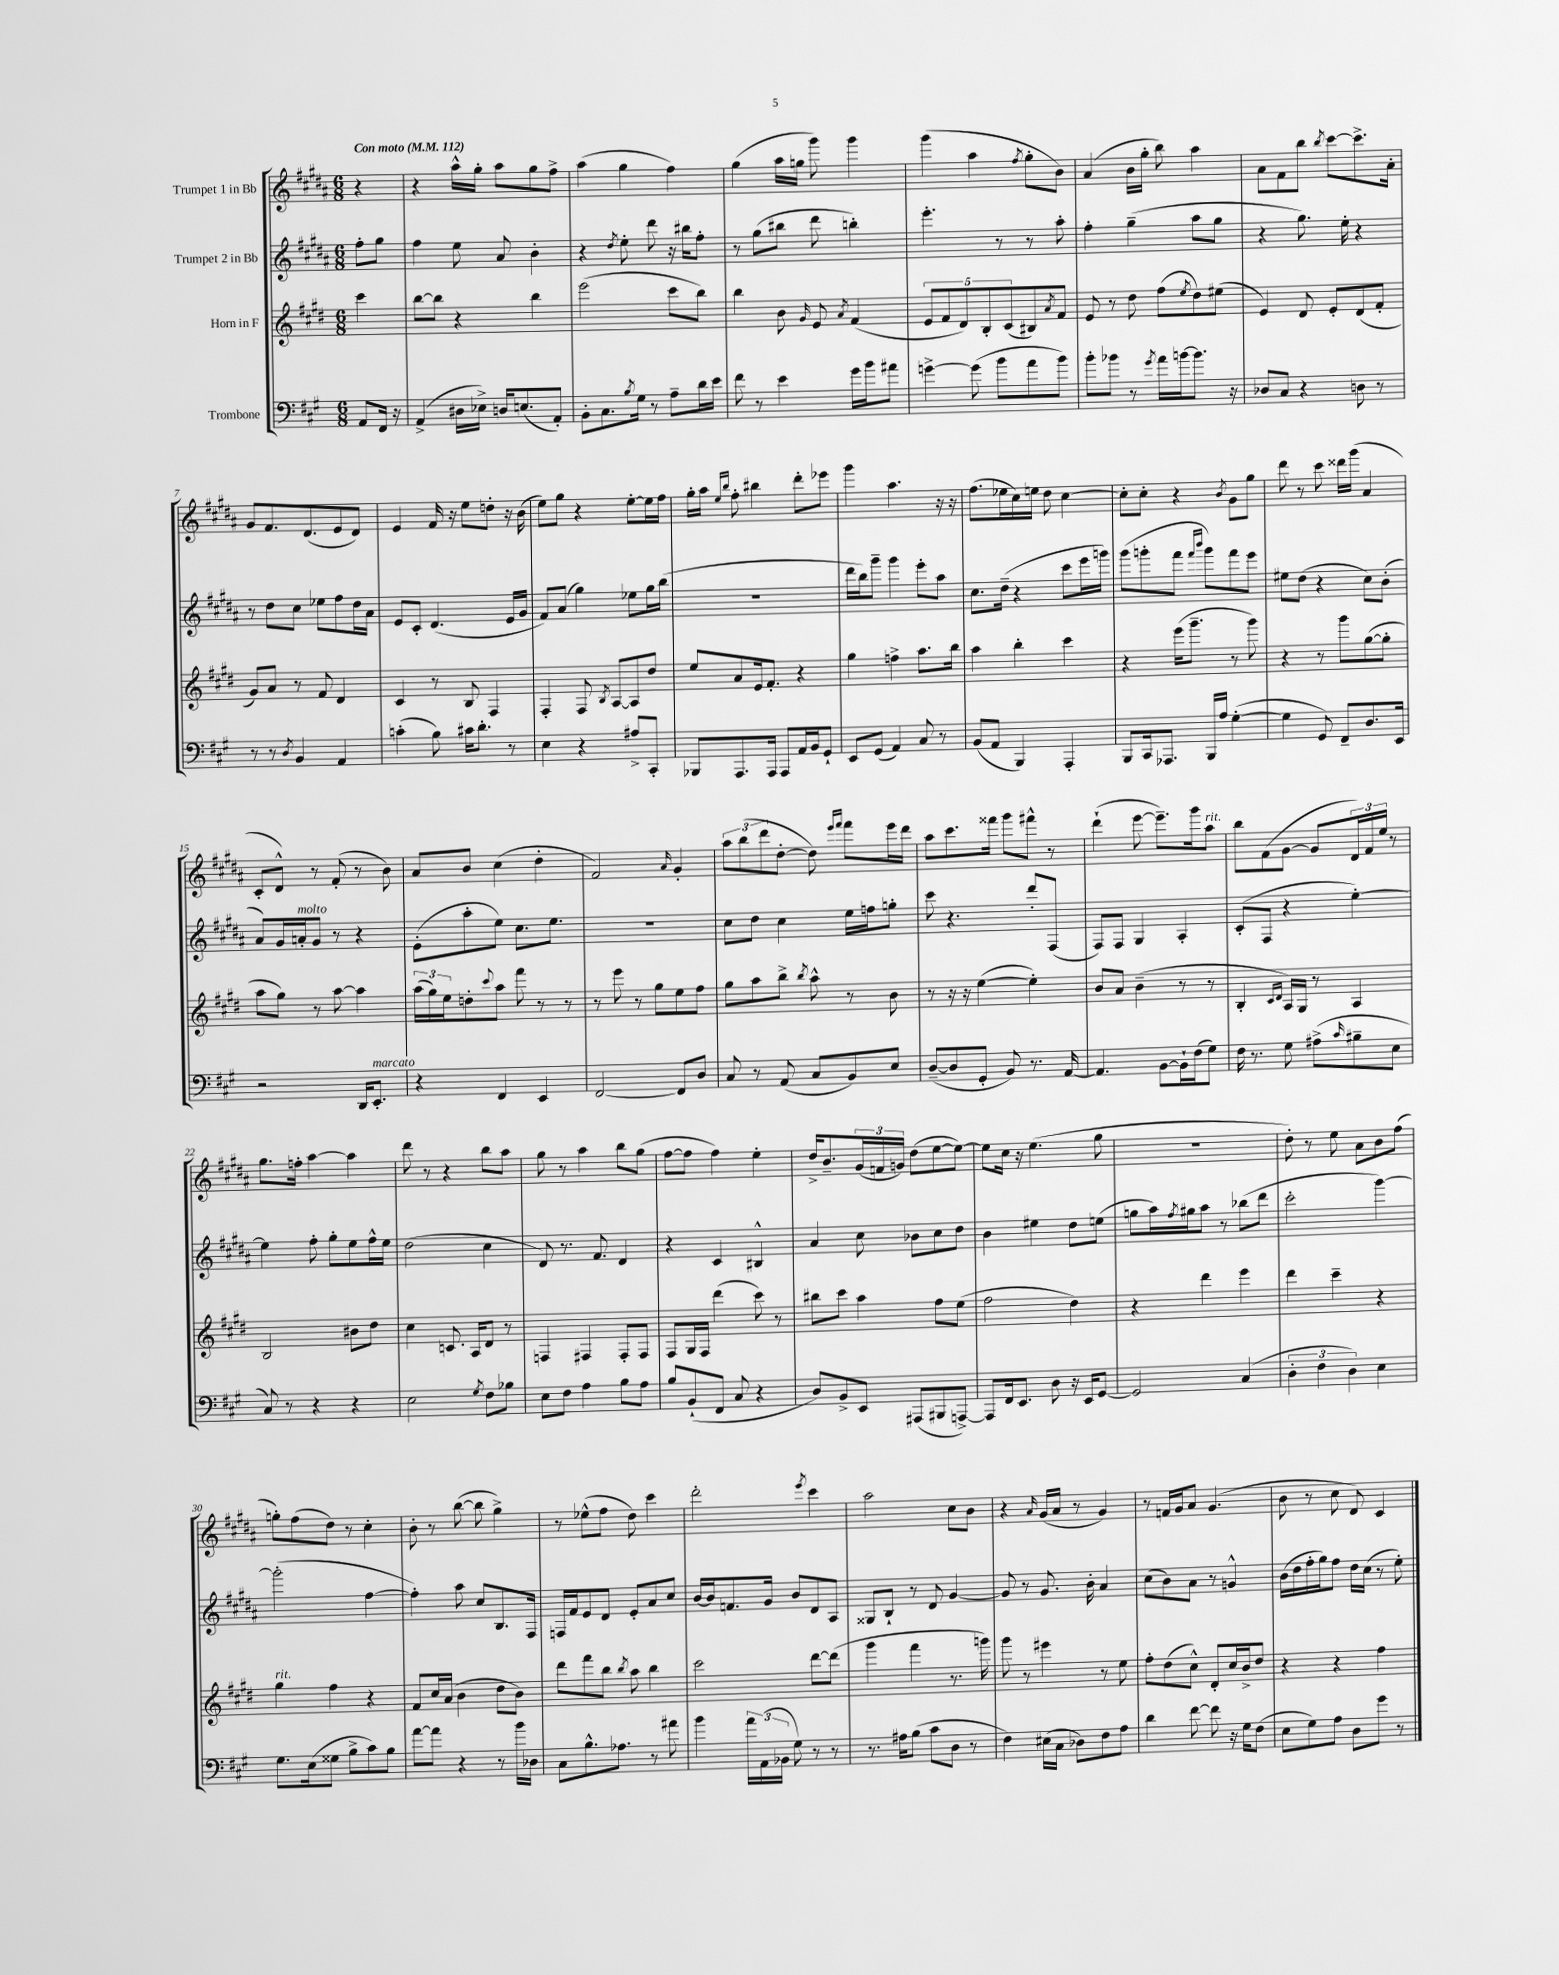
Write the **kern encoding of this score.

**kern	**kern	**kern	**kern
*staff4	*staff3	*staff2	*staff1
*clefF4	*clefG2	*clefG2	*clefG2
*k[f#c#g#]	*k[f#c#g#d#]	*k[f#c#g#d#a#]	*k[f#c#g#d#a#]
*M6/8	*M6/8	*M6/8	*M6/8
*MM112	*MM112	*MM112	*MM112
8AA	4ccc#	8ff#'	4r
16FF#	.	8gg#	.
16r	.	.	.
=	=	=	=
(4AA^	[8bb	4ff#	4r
.	8bb]	.	.
16D#	4r	8ee	16aa#^^
16E-^)	.	.	16gg#'
16D	.	8a#	8aa#
(8.E	.	.	.
.	4bb	4b'	8gg#
8AA')	.	.	8ff#^
=	=	=	=
8BB'	(2eee	4r	(4aa#
8.C#	.	.	.
.	.	8qdd#	.
.	.	8ee'	4gg#
8qB	.	.	.
16G#	.	.	.
8r	.	8ddd#	.
8A~	8ccc#	16r	4ff#)
.	.	16bb#	.
16d	8bb)	8ff#'	.
16e	.	.	.
=	=	=	=
8f#	4bb	8r	(4gg#
8r	.	(8gg#	.
4e	8b	8bb#	16aa#
.	.	.	16gg
.	16qqg#	.	.
.	8e	8ddd#	8ggg#)
.	8qa	.	.
16g#	(4f#	4bb')	4ggg#
16b	.	.	.
8a#	.	.	.
=	=	=	=
[4g^	10e	4.eee'	(4ggg#
.	10f#	.	.
.	10d#)	.	.
(8g]	.	.	4aa#
.	10B'	.	.
8b	.	8r	.
.	(10c#	.	.
.	.	.	8qff#
8a	8B#)	8r	8gg#'
.	8qa	.	.
8b)	8f#	8aa#'	8b)
=	=	=	=
8b'	8e	4ff#'	(4a#
8b-	8r	.	.
8r	8dd#	(4gg#~	16b
.	.	.	16gg#'
8qg#	.	.	.
16a	(8ff#	.	8bb)
[16b	.	.	.
.	8qee	.	.
8.b]	8dd#)	8aa#	4aa#
.	(8ee#	8gg#	.
16r	.	.	.
=	=	=	=
8D-	4e)	4r	8a#
8C#	.	.	8f#
4r	8d#	8.gg#)	8bb
.	.	.	8qbb
.	8e'	.	[8ccc#
.	.	16ee'	.
8D	(8d#	4r	8.ccc#^]
8r	8f#'	.	.
.	.	.	16a#'
=	=	=	=
8r	8g#)	8r	8g#
8r	8a	8dd#	8.f#
8qD	.	.	.
4BB	8r	8cc#	.
.	.	.	(8.d#
.	8f#	8ee-	.
4AA	4d#	8ff#	8e
.	.	16dd#	8d#)
.	.	16a#	.
=	=	=	=
(4c'	4c#	8e	4e
.	.	8c#'	.
8B)	8r	(4.d#	16f#
.	.	.	16r
16c#	8B	.	8ee
8.d'	.	.	.
.	4F#	.	8dd'
8r	.	16e	16r
.	.	16g#	(16b
=	=	=	=
4E	4F#'	8f#)	8ee)
.	.	(8a#	8gg#
4r	8F#	4gg#)	4r
.	8qB	.	.
.	[8A	.	.
8A#^	8A]	8ee-	[8ee'
8CC#'	8dd#	16gg#	16ee]
.	.	(16bb	16ff#
=	=	=	=
8BBB-	8ee	2.r	16gg#'
.	.	.	16aa#
.	.	.	16qqee
.	.	.	16qqbb
8.AAA	8a	.	8ff#'
.	16e	.	4bb#
16AAA	8.f#'	.	.
8AAA	.	.	.
16AA	4r	.	8ddd#'
16BB	.	.	.
8GG#`	.	.	8eee-
=	=	=	=
8EE	4gg#	16ddd#	4ggg#
.	.	16bb)	.
(8GG#	.	8ggg#~	.
4AA)	4ff^	4ggg#	4.aa#
8C#	8.aa	8eee'	.
8r	.	8aa#	16r
.	16bb	.	16r
=	=	=	=
(8BB	4aa	8.cc#	(8.ff#
8AA	.	.	.
.	.	(16dd#~	16ee-
4BBB)	4bb'	4r	16cc#)
.	.	.	16ee
.	.	.	8dd#
4AAA'	4ccc#	8ccc#	[4cc#
.	.	16eee	.
.	.	16ggg)	.
=	=	=	=
8BBB	4r	(8ggg#	8cc#']
16CC#	.	8ggg'	8cc#'
8.AAA-	.	.	.
.	(16eee	8fff#	4r
.	8.ggg#~	.	.
.	.	16qqfff#	.
.	.	16qqbbb	.
16BBB	.	8ggg)	.
16A	.	.	.
.	.	.	8qb
([4G#'	8r	8fff#	8g#
.	8ggg#)	8eee	8gg#
=	=	=	=
4G#]	4r	8ee#	8ddd#
.	.	(8dd#	8r
8GG#)	8r	4r	8ccc#
8FF#~	8ggg#	.	16ddd##
.	.	.	(16ggg#
8.D	([8gg#	8cc#)	4a#
.	8gg#']	(8b'	.
16EE	.	.	.
=	=	=	=
2r	8aa	8a#)	8c#'
.	8gg#)	16g#	8d#^^)
.	.	16a'	.
.	8r	8g#	8r
.	[8aa	8r	(8f#'
16DD	4aa]	4r	8r
8.EE'	.	.	.
.	.	.	8b)
=	=	=	=
4r	(24aa	(8e'	8a#
.	24gg#)	.	.
.	24ee	.	.
.	8dd'	8aa#'	8b
.	8qqccc#	.	.
4FF#	8aa	8ee)	(4cc#
.	8fff#	8.cc#	.
4EE	8r	.	4dd#'
.	.	8.ee	.
.	8r	.	.
=	=	=	=
[2FF#	8r	2.r	2f#)
.	8eee	.	.
.	8r	.	.
.	8gg#	.	.
.	.	.	16qqa#
8FF#]	8ee	.	4g#'
8D	8ff#	.	.
=	=	=	=
8C#	8gg#	8cc#	12aa#
.	.	.	(12bb
8r	8aa	8dd#	.
.	.	.	12ddd#
(8AA	8bb^	4cc#	[8dd#'
.	8qbb	.	.
8C#	8aa^^	.	8dd#])
.	.	.	16qqeee
.	.	.	16qqfff#
8BB)	8r	16ee	8fff#
.	.	16ff	.
8E	8b	8gg'	16eee
.	.	.	16ddd#
=	=	=	=
([8D~	8r	8ccc#	8aa#
8D]	16r	4.r	8.ccc#
.	16r	.	.
8GG#'	([4ee	.	.
.	.	.	16fff##
8BB)	.	.	8ggg#
8.r	4ee'])	8ddd#'	8fff#^^
.	.	(8F#	8r
[16AA	.	.	.
=	=	=	=
4.AA]	8b	8F#)	(4ddd#`
.	8a	8F#	.
.	(4b~	4G#	[8eee
[8BB	.	.	8.eee~])
16BB`]	8r	4A#'	.
(16F#	.	.	16ggg#
8G#)	8r	.	8aa#
=	=	=	=
16F#	4B'	(8c#'	8bb
8.r	.	.	.
.	.	8F#	(8f#
.	16qqc#	.	.
.	16qqd#	.	.
8G#	16A)	4r	[8g#
.	16G#	.	.
(8A#^	8r	.	8g#]
16qqc#	.	.	.
8B#~	4A	[4ee')	24d#)
.	.	.	24f#
.	.	.	24ee
8E	.	.	8r
=	=	=	=
8C#)	2B	4ee]	8.gg#
8r	.	.	.
.	.	.	16ff'
4r	.	8ff#'	[4aa#
.	.	8gg#'	.
4r	8b#	8ee	4aa#]
.	8dd#	16ff#^^	.
.	.	16ee	.
=	=	=	=
2E	4cc#	(2dd#	8ddd#
.	.	.	8r
.	8.c	.	4r
.	16A	.	.
8qG#	.	.	.
8F#	8d#	4cc#	8bb
8B-	8r	.	8aa#
=	=	=	=
8E	4F	8d#)	8gg#
8F#	.	8.r	8r
4A	4F#	.	4aa#
.	.	8.f#	.
8B	8F#'	4d#	8bb
8A	8F#	.	(8gg#
=	=	=	=
8B	8F#	4r	[8ff#
(8BB`	16G#	.	8ff#]
.	16F#	.	.
8FF#	(4ddd#	4c#	4ff#)
8C#	.	.	.
4r	8ccc#)	4B#^^	4ee'
.	8r	.	.
=	=	=	=
8D)	8bb#	4a#	16dd#^
.	.	.	8.b~
8BB^	8ccc#	.	.
8EE	4aa	8cc#	(24g#
.	.	.	24f
.	.	.	24g)
(8AAA#	.	8b-	(8dd#
8BBB#	8ff#	8cc#	[8ee
[8AAA^)	(8ee	8dd#	8ee_)
=	=	=	=
8AAA]	2ff#	4b	8ee]
16FF#	.	.	16cc#
8.EE	.	.	16r
.	.	4ee#	(4.ee
8D	.	.	.
16r	4dd#)	8dd#	.
16EE	.	.	.
[8GG#	.	(8ee	8gg#
=	=	=	=
2GG#]	4r	8gg	2.r
.	.	16aa#)	.
.	.	8qff#	.
.	.	16gg#	.
.	4ddd#	8aa#	.
.	.	8r	.
(4C#	4eee	(8bb-	.
.	.	8ddd#	.
=	=	=	=
6D'	4ddd#	2ccc#'	8dd#')
.	.	.	8r
6F#	.	.	.
.	4ccc#~	.	8ee
6D)	.	.	.
.	.	.	8a#
4E	4r	[4ggg#)	8b
.	.	.	(8ff#
=	=	=	=
8.G#	4gg#	(2ggg#']	8gg')
.	.	.	(8ff#
(16E	.	.	.
8G##	4ff#	.	8dd#)
8B^	.	.	8r
8c#)	4r	[4ff#	4cc#'
8B	.	.	.
=	=	=	=
[8a	8f#	4ff#'])	8b'
8a]	16cc#	.	8r
.	(16a	.	.
4r	4b	8aa#	([8bb
.	.	8cc#	8bb]
8r	8dd#	8.B	4gg#^)
16b	8b)	.	.
16D-	.	16F#	.
=	=	=	=
8C#	8ddd#	16F	8r
.	.	16f#	.
8.B^^	8fff#	8e	(8ee-^^
.	8bb	8d#	8ff#
8.A-	.	.	.
.	8qbb	.	.
.	8aa	8e'	8dd#)
8r	4bb	8a#	4ccc#
8a#	.	8cc#	.
=	=	=	=
4b	2ccc#	[16b	2ddd#'
.	.	16b]	.
.	.	8.f	.
24a	.	.	.
(24AA	.	.	.
.	.	16g#	.
24BB-	.	.	.
8G#)	.	8b	.
.	.	.	8qeee
8r	[8ddd#	8d#	4ccc#
8r	(8ddd#]	8A#	.
=	=	=	=
8.r	4ggg#	8G##	2aa#
.	.	8B`	.
16A#	.	.	.
(8B	4fff#	8r	.
8c#	.	8d#	.
8D	8.r	[4g#	8cc#
8r	.	.	8b
.	16ggg)	.	.
=	=	=	=
4F#)	8ggg#	8g#]	4r
.	8r	8r	.
.	.	.	16qqa#
(16E#	4eee#	8.g#	(16g#
16C#	.	.	16a#
8D-)	.	.	8r
.	.	16b'	.
8F#	8r	4a#	4g#)
8A	8ee	.	.
=	=	=	=
4d	8ff#'	(8cc#	8r
.	(8dd#	8b)	16f
.	.	.	16g#
[8f#	8cc#^^)	8a#	8a#
8f#]	8d#'	8r	(4.g#
16r	16cc#	4g^^	.
16G#	16b^	.	.
(8F#	8dd#	.	.
=	=	=	=
8E	4r	(16b	8b
.	.	16dd#	.
8G#)	.	16ff#'	8r
.	.	16gg#)	.
8A	4r	8ff#	8cc#
8D	.	16dd#	8d#)
.	.	(16cc#	.
8g#	4ff#	8r	4c#
8r	.	8ee')	.
==	==	==	==
*-	*-	*-	*-
